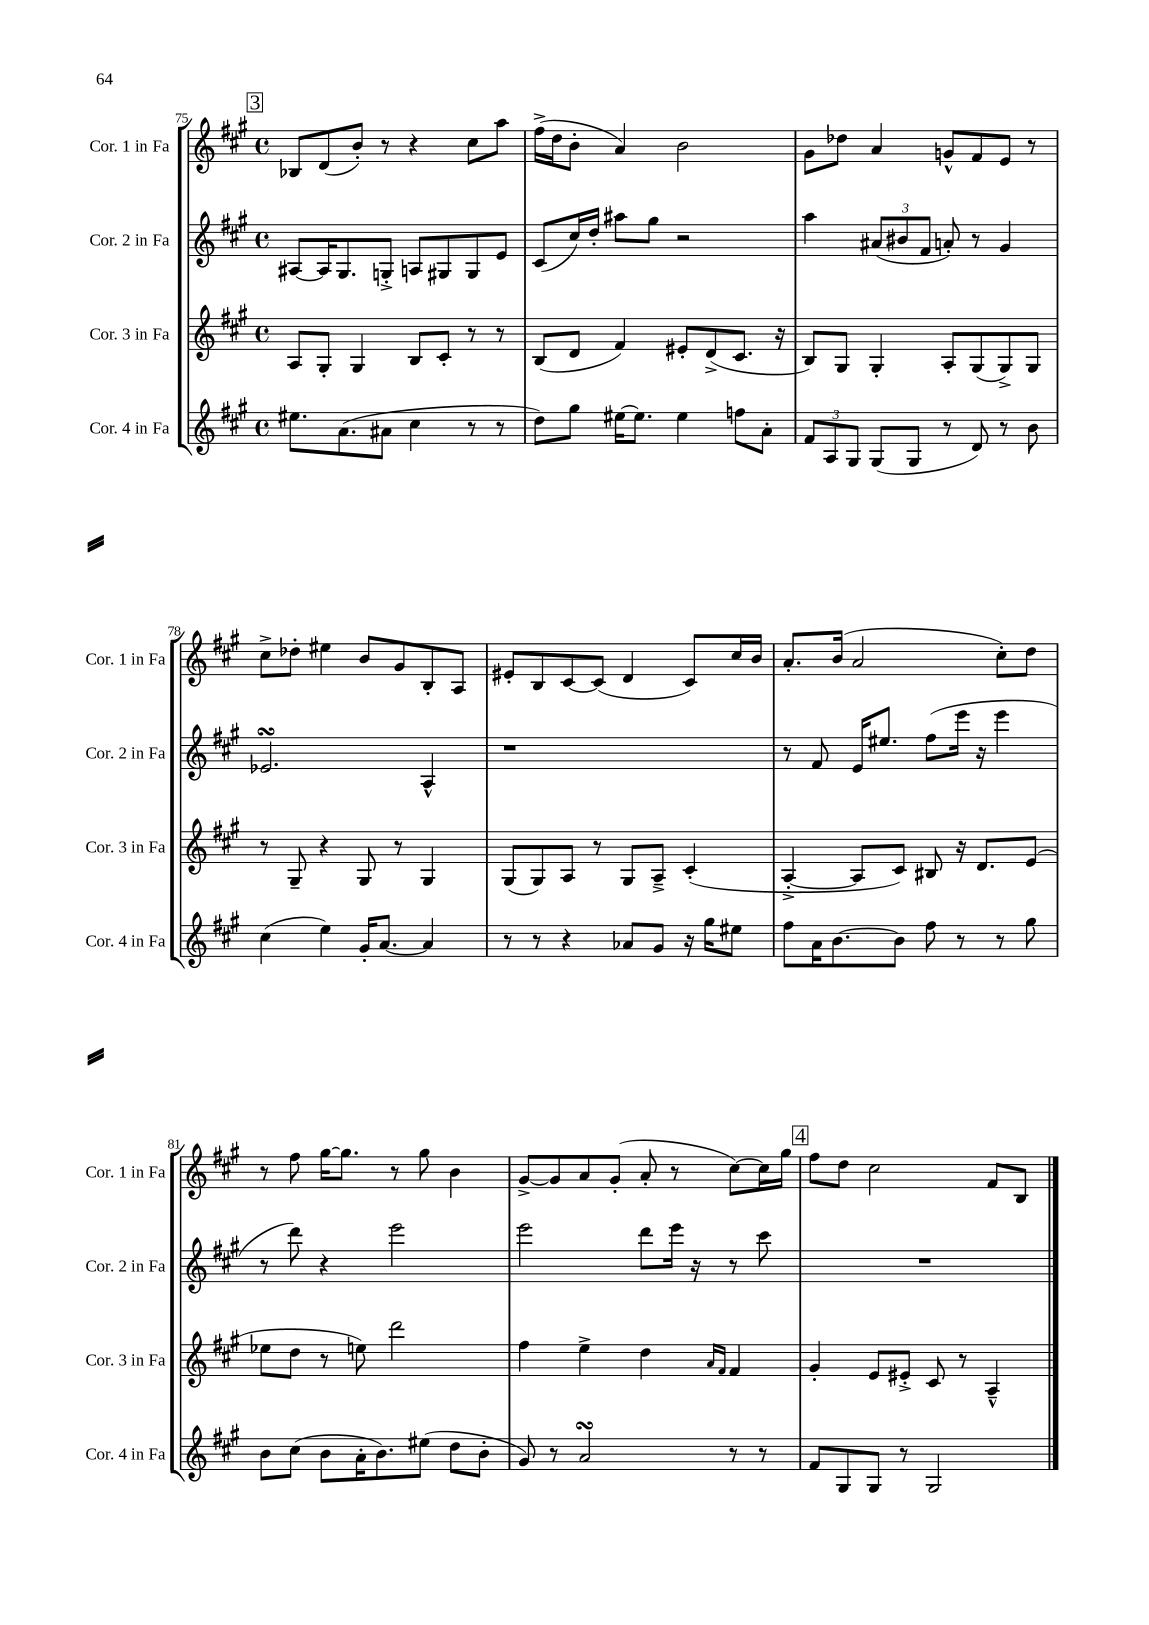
<<
\new StaffGroup <<
\new Staff = "s0" \with { instrumentName = "Cor. 1 in Fa" shortInstrumentName = "Cor. 1 in Fa" } {
    \clef treble \key a \major \defaultTimeSignature \time 4/4
    \mark \markup { \box "3" } bes8 d'8( b'8-.) r8 r4 cis''8 a''8 |
    fis''16->( d''16 b'8-. a'4) b'2 |
    gis'8 des''8 a'4 g'8-^ fis'8 e'8 r8 |
    cis''8-> des''8-. eis''4 b'8 gis'8 b8-. a8 |
    eis'8-. b8 cis'8~ cis'8( d'4 cis'8) cis''16 b'16 |
    a'8.-. b'16( a'2 cis''8-.) d''8 |
    r8 fis''8 gis''16~ gis''8. r8 gis''8 b'4 |
    gis'8~-> gis'8 a'8 gis'8-.( a'8-. r8 cis''8~) cis''16 gis''16 |
    \mark \markup { \box "4" } fis''8 d''8 cis''2 fis'8 b8 \bar "|." |
}
\new Staff = "s1" \with { instrumentName = "Cor. 2 in Fa" shortInstrumentName = "Cor. 2 in Fa" } {
    \clef treble \key a \major \defaultTimeSignature \time 4/4
    \mark \markup { \box "3" } ais8~ ais16 gis8. g8-.-> a8 gis8 gis8 e'8 |
    cis'8( cis''16) d''16-. ais''8 gis''8 r2 |
    a''4 \tuplet 3/2 { ais'8( bis'8 fis'8 } a'8-.) r8 gis'4 |
    ees'2.\turn a4-^ |
    r1 |
    r8 fis'8 e'16 eis''8. fis''8( e'''16 r16 e'''4 |
    r8 d'''8) r4 e'''2 |
    e'''2 d'''8 e'''16 r16 r8 cis'''8 |
    \mark \markup { \box "4" } R1 \bar "|." |
}
\new Staff = "s2" \with { instrumentName = "Cor. 3 in Fa" shortInstrumentName = "Cor. 3 in Fa" } {
    \clef treble \key a \major \defaultTimeSignature \time 4/4
    \mark \markup { \box "3" } a8 gis8-. gis4 b8 cis'8-. r8 r8 |
    b8( d'8 fis'4) eis'8-. d'8->( cis'8. r16 |
    b8) gis8 gis4-. a8-. gis8( gis8->) gis8 |
    r8 gis8-- r4 gis8 r8 gis4 |
    gis8( gis8) a8 r8 gis8 a8---> cis'4-.( |
    a4~-.-> a8 cis'8) bis8 r16 d'8. e'8( |
    ees''8 d''8 r8 e''8) d'''2 |
    fis''4 e''4-> d''4 \grace { a'16 fis'16 } fis'4 |
    \mark \markup { \box "4" } gis'4-. e'8 eis'8-.-> cis'8 r8 a4---^ \bar "|." |
}
\new Staff = "s3" \with { instrumentName = "Cor. 4 in Fa" shortInstrumentName = "Cor. 4 in Fa" } {
    \clef treble \key a \major \defaultTimeSignature \time 4/4
    \mark \markup { \box "3" } eis''8. a'8.( ais'8 cis''4 r8 r8 |
    d''8) gis''8 eis''16~ eis''8. eis''4 f''8 a'8-. |
    \tuplet 3/2 { fis'8 a8 gis8 } gis8( gis8 r8 d'8) r8 b'8 |
    cis''4( e''4) gis'16-. a'8.~ a'4 |
    r8 r8 r4 aes'8 gis'8 r16 gis''16 eis''8 |
    fis''8 a'16 b'8.~ b'8 fis''8 r8 r8 gis''8 |
    b'8 cis''8( b'8 a'16-. b'8.) eis''8( d''8 b'8-. |
    gis'8) r8 a'2\turn r8 r8 |
    \mark \markup { \box "4" } fis'8 gis8 gis8 r8 gis2 \bar "|." |
}
>>
>>
\layout { \context { \Score currentBarNumber = #75 } }
